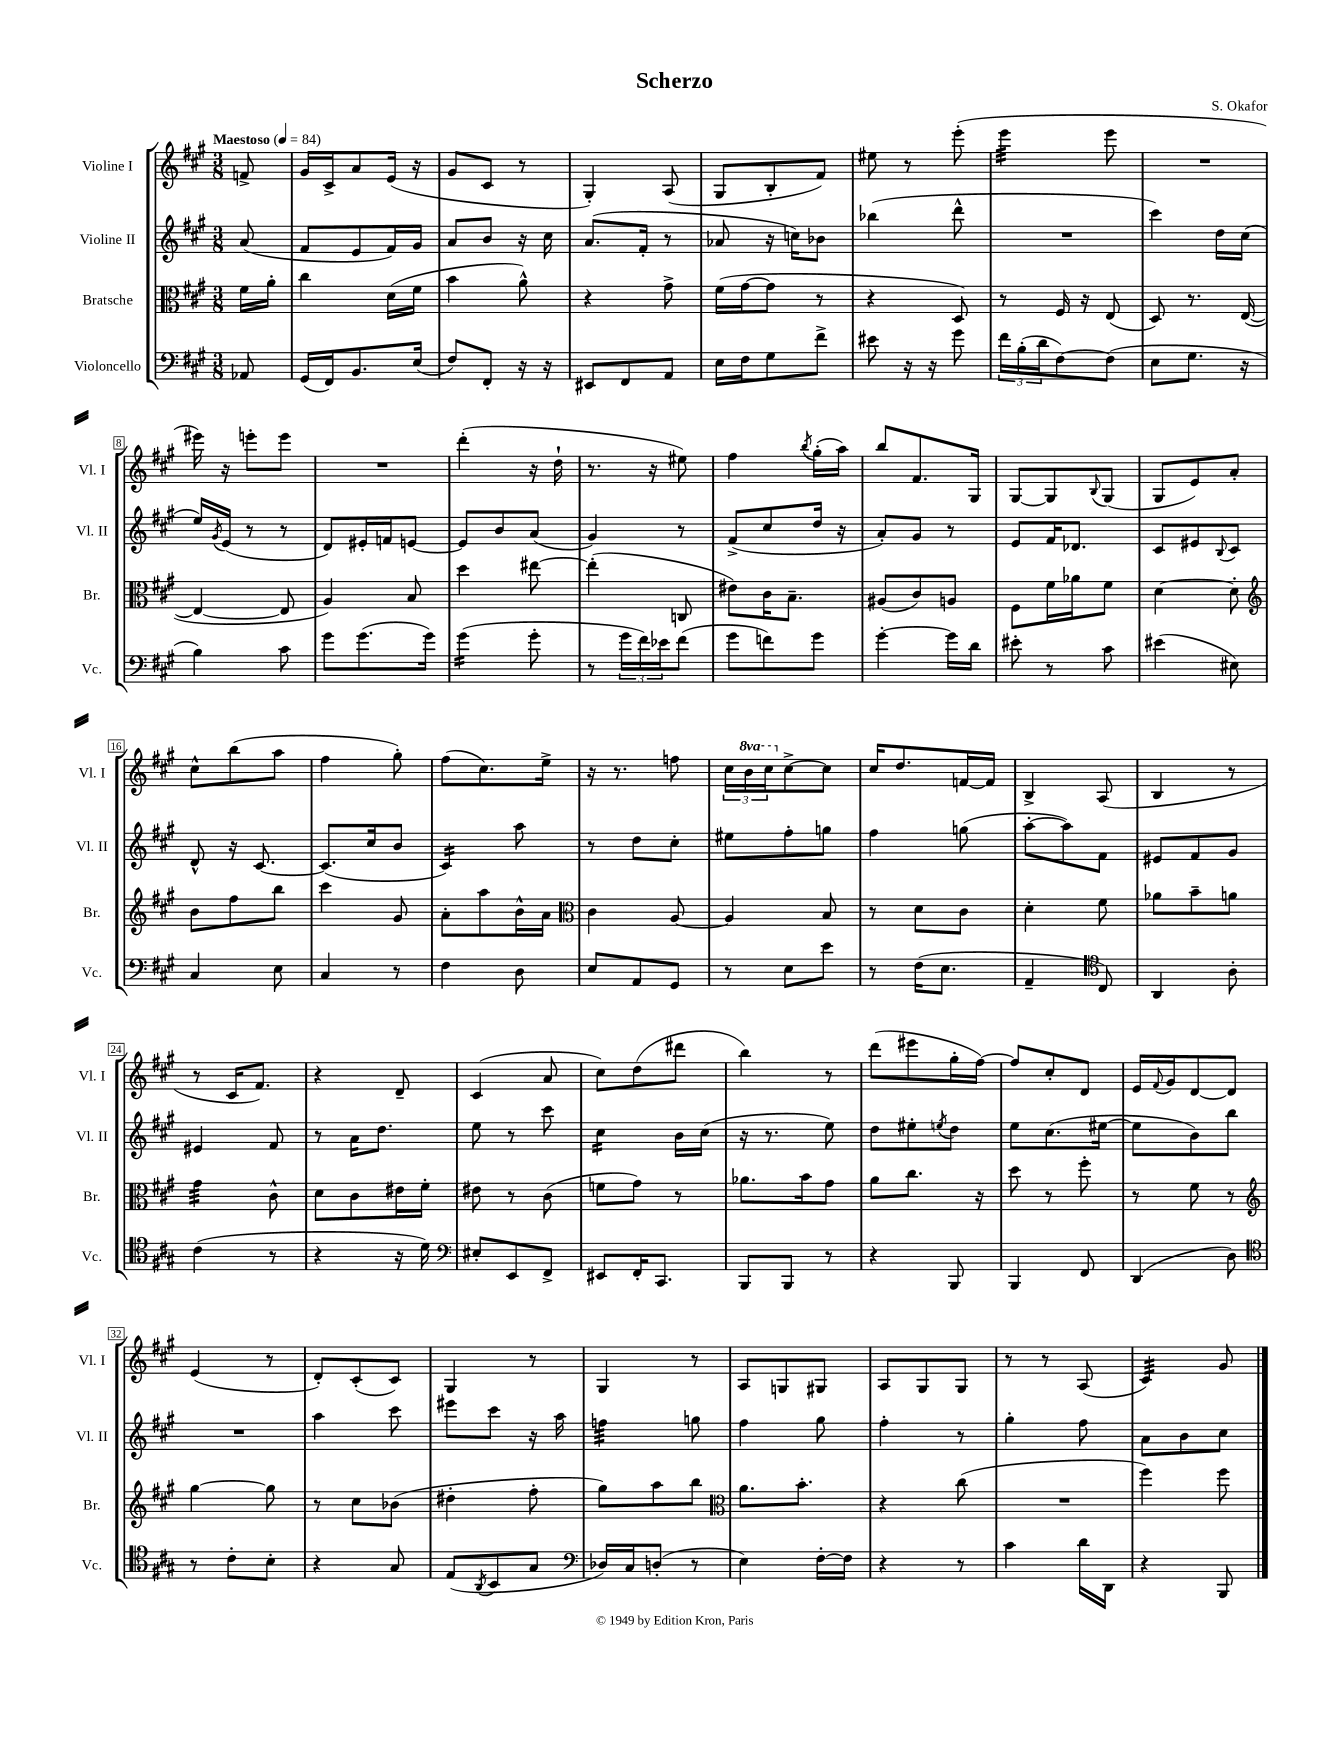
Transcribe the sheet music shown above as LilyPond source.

\header { title = "Scherzo" composer = "S. Okafor" }
<<
\new StaffGroup <<
\new Staff = "s0" \with { instrumentName = "Violine I" shortInstrumentName = "Vl. I" } {
    \clef treble \key a \major \numericTimeSignature \time 3/8 \set Staff.ottavationMarkups = #ottavation-simple-ordinals \partial 8 \tempo "Maestoso" 4 = 84
    f'8-> |
    gis'16 cis'16-> a'8 e'16( r16 |
    gis'8 cis'8 r8 |
    gis4-.) a8( |
    gis8 b8-. fis'8) |
    eis''8 r8 e'''8-.( |
    e'''4:32 e'''8 |
    R4. |
    eis'''16) r16 e'''8-. e'''8 |
    R4. |
    d'''4-.( r16 d''16-! |
    r8. r16 eis''8) |
    fis''4 \acciaccatura { b''8 } gis''16-.( a''16) |
    b''8 fis'8. gis16 |
    gis8~ gis8 \appoggiatura { b8 } gis8( |
    gis8 e'8) a'8-. |
    cis''8-^ b''8( a''8 |
    fis''4 gis''8-.) |
    fis''8( cis''8.) e''16-> |
    r16 r8. f''8 |
    \tuplet 3/2 { cis''16 \ottava #1 b''16 cis'''16 \ottava #0 } cis''8~-> cis''8 |
    cis''16 d''8. f'16~ f'16 |
    b4-> a8( |
    b4 r8 |
    r8 cis'16 fis'8.) |
    r4 d'8-- |
    cis'4( a'8 |
    cis''8) d''8( dis'''8 |
    b''4) r8 |
    d'''8( eis'''8 gis''16-. fis''16~) |
    fis''8 cis''8-. d'8 |
    e'16 \appoggiatura { fis'8 } gis'16 d'8~ d'8 |
    e'4( r8 |
    d'8-.) cis'8-.( cis'8) |
    gis4 r8 |
    gis4 r8 |
    a8 g8 gis8 |
    a8 gis8 gis8 |
    r8 r8 a8( |
    cis'4:32) gis'8 \bar "|." |
}
\new Staff = "s1" \with { instrumentName = "Violine II" shortInstrumentName = "Vl. II" } {
    \clef treble \key a \major \numericTimeSignature \time 3/8 \partial 8
    a'8( |
    fis'8 e'8 fis'16) gis'16 |
    a'8 b'8 r16 cis''16 |
    a'8.( fis'16-. r8 |
    aes'8 r16 c''16) bes'8 |
    bes''4( d'''8-^ |
    R4. |
    cis'''4) d''16 cis''16( |
    e''16) \acciaccatura { gis'8 } e'16( r8 r8 |
    d'8) eis'16-. f'16 e'8~ |
    e'8 b'8 a'8( |
    gis'4) r8 |
    fis'8->( cis''8 d''16 r16 |
    a'8-.) gis'8 r8 |
    e'8 fis'16 des'8. |
    cis'8 eis'8 \appoggiatura { b8 } cis'8 |
    d'8-^ r16 cis'8.~ |
    cis'8.( cis''16 b'8 |
    cis'4:16) a''8 |
    r8 d''8 cis''8-. |
    eis''8 fis''8-. g''8 |
    fis''4 g''8( |
    a''8~-. a''8) fis'8 |
    eis'8 fis'8 gis'8 |
    eis'4 fis'8 |
    r8 a'16 d''8. |
    e''8 r8 cis'''8 |
    cis''4:16 b'16 cis''16( |
    r16 r8. e''8) |
    d''8 eis''8-. \acciaccatura { e''8 } d''8 |
    e''8 cis''8.( eis''16~ |
    eis''8 b'8) b''8 |
    R4. |
    a''4 cis'''8 |
    eis'''8 cis'''8 r16 a''16 |
    f''4:32 g''8 |
    fis''4 gis''8 |
    fis''4-. r8 |
    gis''4-. fis''8 |
    a'8 b'8 cis''8 \bar "|." |
}
\new Staff = "s2" \with { instrumentName = "Bratsche" shortInstrumentName = "Br." } {
    \clef alto \key a \major \numericTimeSignature \time 3/8 \partial 8
    fis'16 a'16-. |
    cis''4 d'16( fis'16 |
    b'4 a'8-^) |
    r4 gis'8-> |
    fis'16( gis'16~ gis'8 r8 |
    r4 d8) |
    r8 fis16 r16 e8( |
    d8) r8. e16~( |
    e4~ e8 |
    a4) b8 |
    d''4 eis''8~ |
    eis''4-.( c8 |
    eis'8) cis'16 b8.-- |
    ais8( cis'8) a8 |
    fis8 fis'16 aes'16 fis'8 |
    d'4~ d'8-. |
    \clef treble b'8 fis''8 b''8 |
    cis'''4 gis'8 |
    a'8-. a''8 b'16-^ a'16 |
    \clef alto cis'4 a8~ |
    a4 b8 |
    r8 d'8 cis'8 |
    d'4-. fis'8 |
    aes'8 b'8-- a'8 |
    gis'4:32 cis'8-^ |
    d'8 cis'8 eis'16 fis'16-. |
    eis'8 r8 cis'8( |
    f'8 gis'8) r8 |
    aes'8. b'16 gis'8 |
    a'8 cis''8. r16 |
    d''8 r8 fis''8-. |
    r8 fis'8 r8 |
    \clef treble gis''4~ gis''8 |
    r8 cis''8 bes'8( |
    dis''4-. fis''8-. |
    gis''8) a''8 b''8 |
    \clef alto a'8. b'8.-. |
    r4 cis''8( |
    R4. |
    fis''4) fis''8 \bar "|." |
}
\new Staff = "s3" \with { instrumentName = "Violoncello" shortInstrumentName = "Vc." } {
    \clef bass \key a \major \numericTimeSignature \time 3/8 \partial 8
    aes,8 |
    gis,16( fis,16) b,8. e16( |
    fis8) fis,8-. r16 r16 |
    eis,8 fis,8 a,8 |
    e16 fis16 gis8 fis'8-> |
    eis'8 r16 r16 gis'8 |
    \tuplet 3/2 { fis'16 b16-.( d'16 } fis8~) fis8( |
    e8 gis8. r16 |
    b4) cis'8 |
    gis'8 gis'8.( gis'16) |
    gis'4:16( gis'8-. |
    r8 \tuplet 3/2 { gis'16 fis'16) ees'16 } fis'8( |
    gis'8 f'8) gis'8 |
    gis'4~-. gis'16 d'16 |
    eis'8-. r8 cis'8 |
    eis'4( eis8) |
    cis4 e8 |
    cis4 r8 |
    fis4 d8 |
    e8 a,8 gis,8 |
    r8 e8 e'8 |
    r8 fis16( e8. |
    a,4-- \clef tenor cis8) |
    a,4 a8-. |
    cis'4( r8 |
    r4 r16 d'16) |
    \clef bass eis8-. e,8 fis,8-> |
    eis,8 fis,16-. cis,8. |
    b,,8 b,,8 r8 |
    r4 b,,8 |
    b,,4 fis,8 |
    d,4( d8) |
    \clef tenor r8 cis'8-. b8-. |
    r4 gis8 |
    e8( \acciaccatura { a,8 } b,8 gis8 |
    \clef bass des16) cis16 d8-.( r8 |
    e4) fis16~-. fis16 |
    r4 r8 |
    cis'4 d'16 d,16 |
    r4 b,,8 \bar "|." |
}
>>
>>
\layout { \context { \Score \override BarNumber.stencil = #(make-stencil-boxer 0.1 0.3 ly:text-interface::print) } }
